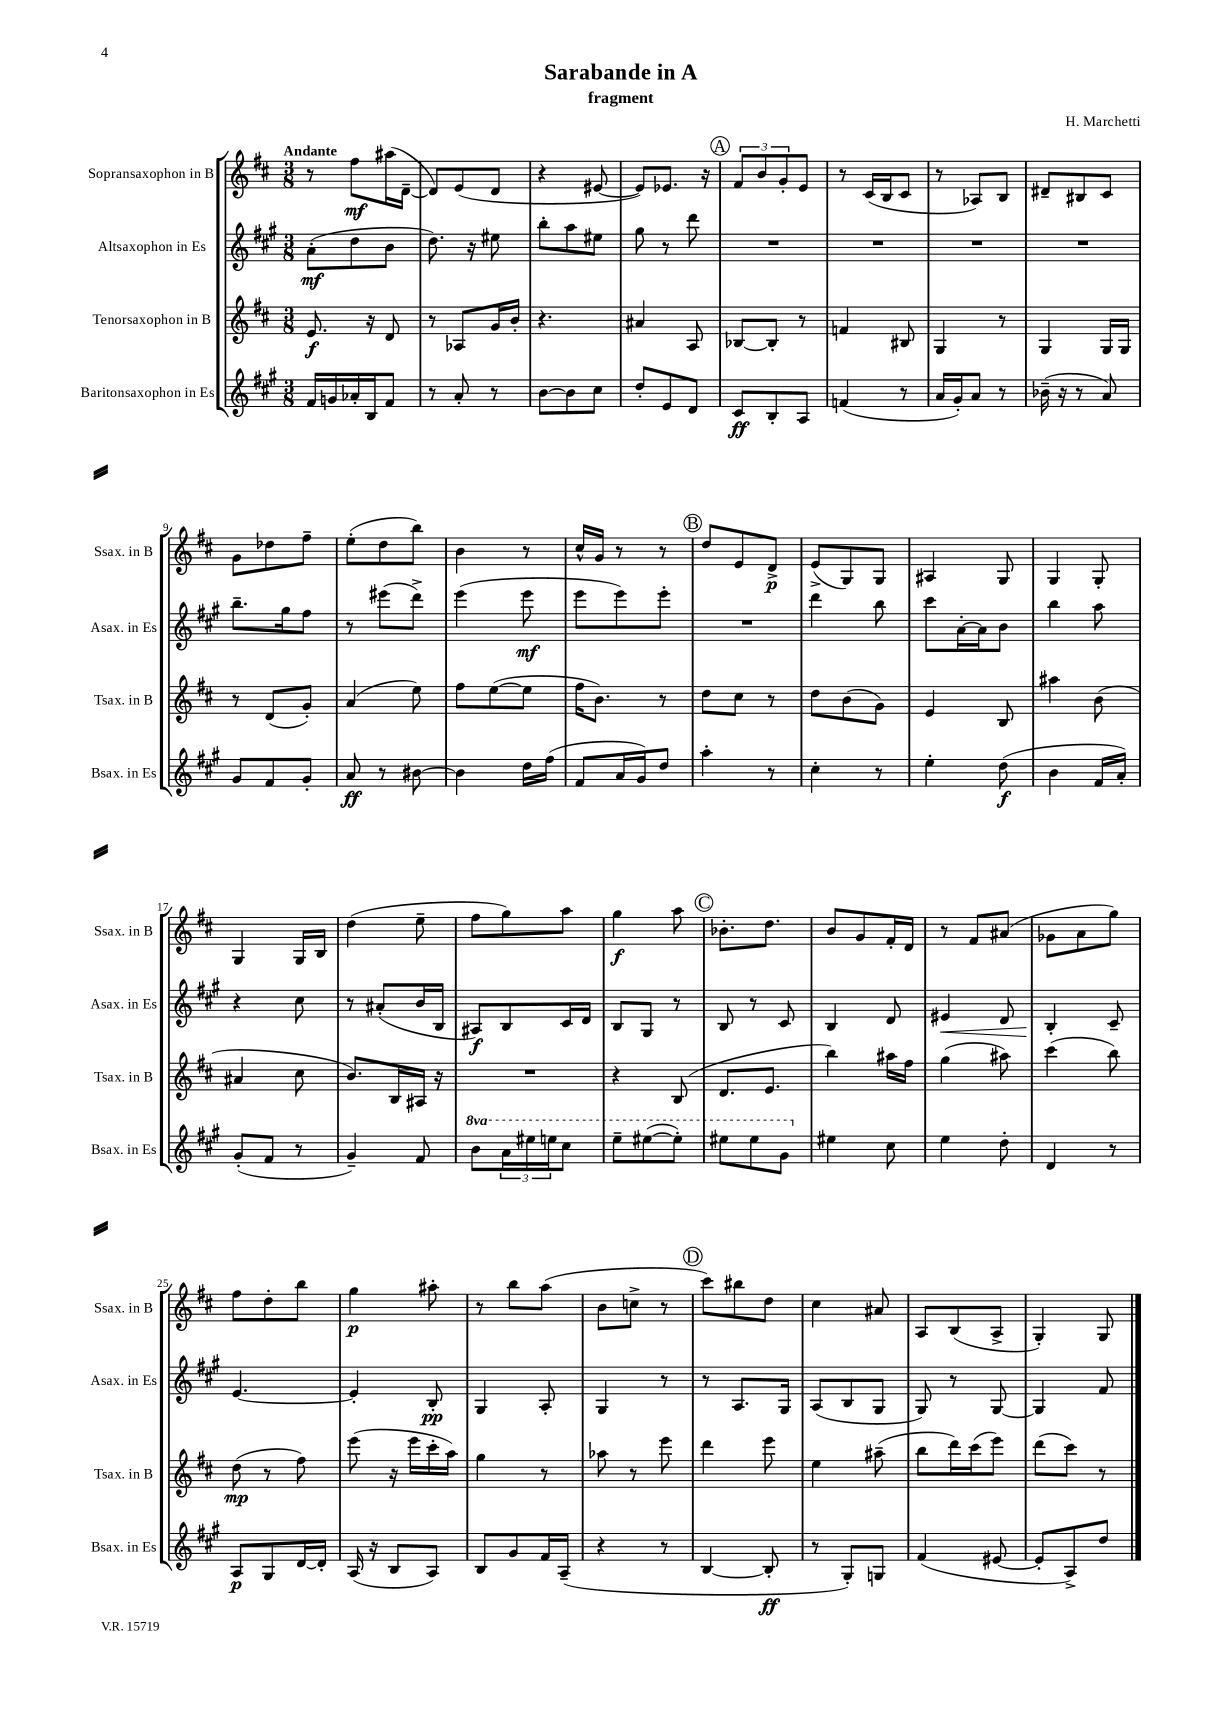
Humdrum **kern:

**kern	**kern	**kern	**kern
*staff4	*staff3	*staff2	*staff1
*clefG2	*clefG2	*clefG2	*clefG2
*k[f#c#g#]	*k[f#c#]	*k[f#c#g#]	*k[f#c#]
*M3/8	*M3/8	*M3/8	*M3/8
16f#	8.e	(8a'	8r
16g	.	.	.
16a-'	.	8dd	8ff#
16B	16r	.	.
8f#	8d	8b	(16aa#
.	.	.	[16d~
=	=	=	=
8r	8r	8.dd)	8d])
8a'	8A-	.	(8e
.	.	16r	.
8r	16g	8ee#	8d
.	16b'	.	.
=	=	=	=
[8b	4.r	8bb'	4r
8b]	.	8aa	.
8cc#	.	8ee#	[8e#
=	=	=	=
8dd'	4a#	8gg#	8e#])
8e	.	8r	8.e-
8d	8A	8ddd	.
.	.	.	16r
=	=	=	=
8c#	[8B-	4.r	12f#
.	.	.	12b
8B'	8B-']	.	.
.	.	.	12g'
8A	8r	.	8e
=	=	=	=
(4f	4f	4.r	8r
.	.	.	(16c#
.	.	.	16B
8r	8B#	.	8c#
=	=	=	=
16a	4G	4.r	8r
16g#')	.	.	.
8a	.	.	8A-)
8r	8r	.	8B
=	=	=	=
(16b-~	4G	4.r	8d#~
16r	.	.	.
8r	.	.	8B#
8a)	16G	.	8c#
.	16G	.	.
=	=	=	=
8g#	8r	8.bb~	8g
8f#	(8d	.	8dd-
.	.	16gg#	.
8g#'	8g')	8ff#	8ff#~
=	=	=	=
8a	(4a	8r	(8ee'
8r	.	(8eee#	8dd
[8b#	8ee)	8ddd^)	8bb)
=	=	=	=
4b#]	8ff#	(4eee	4b
.	([8ee	.	.
16dd	8ee]	8eee	8r
(16ff#	.	.	.
=	=	=	=
8f#	16ff#	8eee	16cc#^^
.	8.b)	.	16g
16a	.	8eee)	8r
16g#)	.	.	.
8dd	8r	8eee'	8r
=	=	=	=
4aa'	8dd	4.r	8dd
.	8cc#	.	8e
8r	8r	.	8d^
=	=	=	=
4cc#'	8dd	4ddd	(8e^
.	(8b	.	8G)
8r	8g)	8bb	8G
=	=	=	=
4ee'	4e	8ccc#	4A#
.	.	[16a'	.
.	.	16a]	.
(8dd	8B	8b	8G
=	=	=	=
4b	4aa#	4bb	4G
16f#	(8b	8aa	8G'
16a')	.	.	.
=	=	=	=
(8g#'	4a#	4r	4G
8f#	.	.	.
8r	8cc#	8cc#	16G
.	.	.	16B
=	=	=	=
4g#~)	8.b)	8r	(4dd
.	.	(8a#'	.
.	16B	.	.
8f#	16A#	16b	8ee~
.	16r	16B	.
=	=	=	=
8bb	4.r	8A#)	8ff#
24aa	.	8B	8gg)
24eee#	.	.	.
24eee	.	.	.
8ccc#	.	16c#	8aa
.	.	16d	.
=	=	=	=
8eee~	4r	8B	4gg
([8eee#	.	8G#	.
8eee#'])	(8B	8r	8aa
=	=	=	=
8eee#	8.d	8B	8.b-'
8eee#	.	8r	.
.	8.e	.	8.dd
8gg#	.	8c#	.
=	=	=	=
4ee#	4bb)	4B	8b
.	.	.	8g
8cc#	16aa#	8d	16f#'
.	16ff#	.	16d
=	=	=	=
4ee	(4gg	4e#	8r
.	.	.	8f#
8dd'	8aa#)	8d	(8a#
=	=	=	=
4d	(4ccc#	4B'	8g-
.	.	.	8a
8r	8bb)	8c#~	8gg)
=	=	=	=
8A	(8dd	[4.e	8ff#
8G#	8r	.	8dd'
[16d	8ff#)	.	8bb
16d']	.	.	.
=	=	=	=
(16A	(8eee	4e']	4gg
16r	.	.	.
8B	16r	.	.
.	16eee	.	.
8A)	16ccc#'	8B'	8aa#'
.	16aa)	.	.
=	=	=	=
8B	4gg	4G#	8r
8g#	.	.	8bb
16f#	8r	8A'	(8aa
(16A~	.	.	.
=	=	=	=
4r	8aa-	4G#	8b
.	8r	.	8cc^
8r	8eee	8r	8r
=	=	=	=
[4B	4ddd	8r	8ccc#)
.	.	8.A	8bb#
8B']	8eee	.	8dd
.	.	16G#	.
=	=	=	=
8r	4ee	(8A	4cc#
8G#')	.	8B	.
8G	(8aa#~	8G#	8a#
=	=	=	=
(4f#	8bb	8G#)	8A
.	16ddd)	8r	(8B
.	(16ccc#	.	.
[8e#	8eee)	[8G#	8A^
=	=	=	=
8e#']	(8ddd	4G#]	4G')
8A^)	8ccc#)	.	.
8dd	8r	8f#	8G
==	==	==	==
*-	*-	*-	*-
